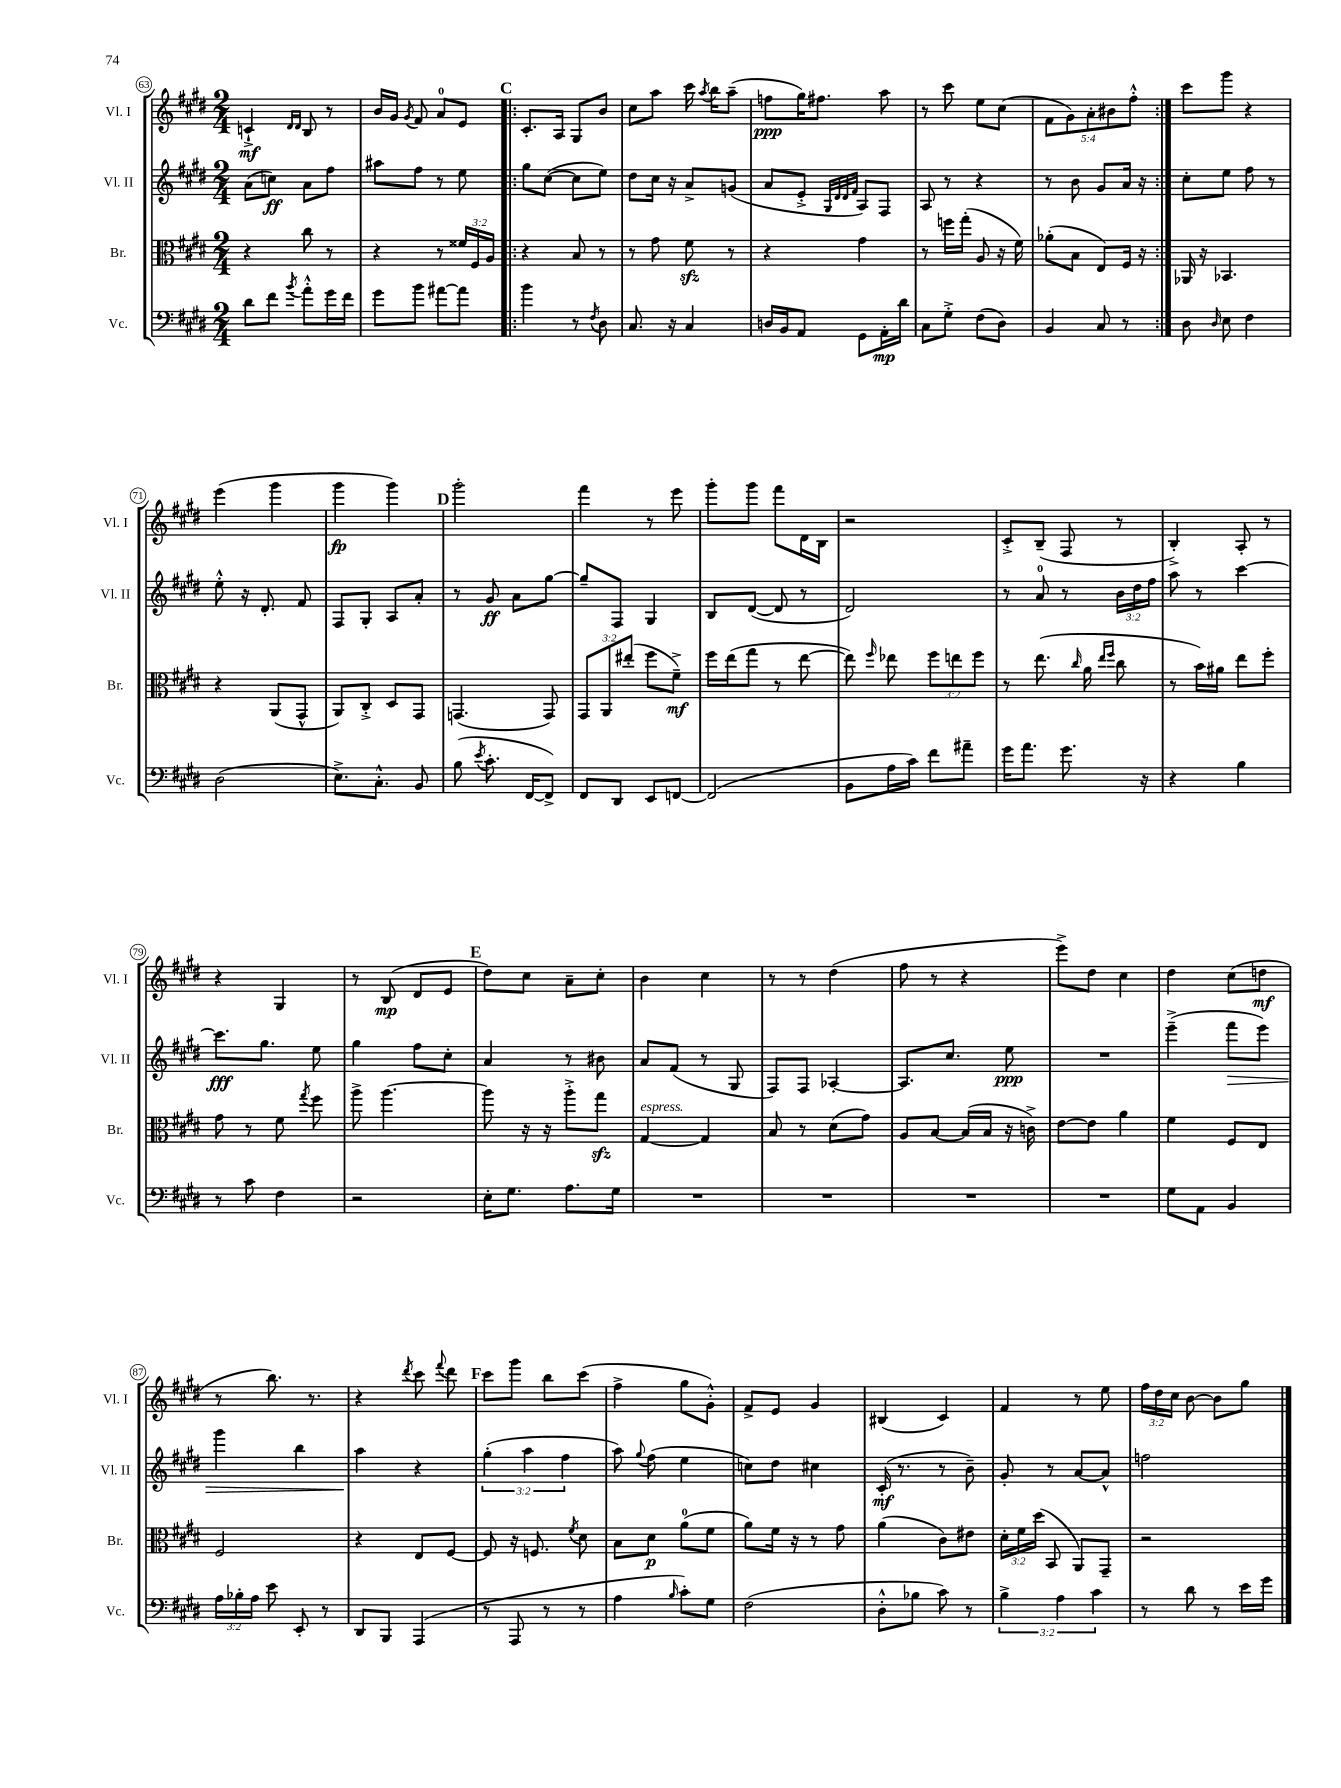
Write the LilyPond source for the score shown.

<<
\new StaffGroup <<
\new Staff = "s0" \with { instrumentName = "Vl. I" shortInstrumentName = "Vl. I" } {
    \clef treble \key e \major \numericTimeSignature \time 2/4 \override Staff.TupletNumber.text = #tuplet-number::calc-fraction-text
    \autoBeamOff c'4-!->\mf \grace { dis'16[ dis'16] } b8 r8 |
    b'16[ gis'16] \acciaccatura { gis'8 } fis'8 a'8[-0 e'8] |
    \repeat volta 2 { \mark \markup { \bold "C" } cis'8.[-. a16] gis8[ b'8] |
    cis''8[ a''8] cis'''16 \acciaccatura { a''8 } b''16[ a''8]--( |
    f''8[\ppp gis''16) fis''8.] a''8 |
    r8 cis'''8 e''8[ cis''8]( |
    \tuplet 5/4 { fis'8[ gis'8) a'8-. bis'8 fis''8]-.-^ } | }
    cis'''8[ gis'''8] r4 |
    e'''4( gis'''4 |
    gis'''4\fp gis'''4) |
    \mark \markup { \bold "D" } gis'''2-. |
    fis'''4 r8 e'''8 |
    gis'''8[-. gis'''8] fis'''8[ dis'16 b16] |
    r2 |
    cis'8[-.-> b8]--( fis8 r8 |
    b4-.->) a8-. r8 |
    r4 gis4 |
    r8 b8\mp( dis'8[ e'8] |
    \mark \markup { \bold "E" } dis''8[) cis''8] a'8[-- cis''8]-. |
    b'4 cis''4 |
    r8 r8 dis''4( |
    fis''8 r8 r4 |
    e'''8[->) dis''8] cis''4 |
    dis''4 cis''8[( d''8]\mf |
    r8 b''8.) r8. |
    r4 \acciaccatura { dis'''8 } cis'''8 \appoggiatura { fis'''8 } dis'''8 |
    \mark \markup { \bold "F" } cis'''8[ gis'''8] b''8[ cis'''8]( |
    fis''4-> gis''8[ gis'8]-.-^) |
    fis'8[-> e'8] gis'4 |
    bis4( cis'4) |
    fis'4 r8 e''8 |
    \tuplet 3/2 { fis''16[ dis''16 cis''16] } b'8~ b'8[ gis''8] \bar "|." |
}
\new Staff = "s1" \with { instrumentName = "Vl. II" shortInstrumentName = "Vl. II" } {
    \clef treble \key e \major \numericTimeSignature \time 2/4 \override Staff.TupletNumber.text = #tuplet-number::calc-fraction-text
    \autoBeamOff a'8[( c''8]\ff) a'8[ fis''8] |
    ais''8[ fis''8] r8 e''8 |
    \repeat volta 2 { \mark \markup { \bold "C" } gis''8[ cis''8]~( cis''8[ e''8]) |
    dis''8[ cis''16] r16 a'8[-> g'8]( |
    a'8[ e'8]-.-> \grace { gis32[ dis'32 dis'32 fis'32] } a8[) fis8] |
    a8 r8 r4 |
    r8 b'8 gis'8[ a'16] r16 | }
    cis''8[-. e''8] fis''8 r8 |
    e''8-.-^ r16 dis'8.-. fis'8 |
    fis8[ gis8]-. a8[ a'8]-. |
    \mark \markup { \bold "D" } r8 gis'8\ff a'8[ gis''8]~ |
    gis''8[-- fis8] gis4 |
    b8[ dis'8]~( dis'8 r8 |
    dis'2) |
    r8 a'8-0 r8 \tuplet 3/2 { b'16[ dis''16 fis''16] } |
    a''8 r8 cis'''4~ |
    cis'''8.[\fff gis''8.] e''8 |
    gis''4 fis''8[ cis''8]-. |
    \mark \markup { \bold "E" } a'4 r8 bis'8 |
    a'8[ fis'8]( r8 gis8 |
    fis8[) fis8] aes4~-. |
    aes8.[ cis''8.] e''8\ppp |
    R2 |
    e'''4--->( fis'''8[\> e'''8]) |
    gis'''4 b''4 |
    a''4\! r4 |
    \mark \markup { \bold "F" } \tuplet 3/2 { gis''4-.( a''4 fis''4 } |
    a''8) \appoggiatura { gis''8 } fis''8( e''4 |
    c''8[) dis''8] cis''4 |
    cis'16-.\mf( r8. r8 b'8--) |
    gis'8-. r8 a'8[~ a'8]-^ |
    f''2 \bar "|." |
}
\new Staff = "s2" \with { instrumentName = "Br." shortInstrumentName = "Br." } {
    \clef alto \key e \major \numericTimeSignature \time 2/4 \override Staff.TupletNumber.text = #tuplet-number::calc-fraction-text
    \autoBeamOff r4 cis''8 r8 |
    r4 r8 \tuplet 3/2 { fisis'16[ fis16 a16] } |
    \repeat volta 2 { \mark \markup { \bold "C" } r4 b8 r8 |
    r8 gis'8 fis'8\sfz r8 |
    r4 gis'4 |
    r8 f''16[ gis''16]-.( a8 r16 fis'16) |
    aes'8[-.( b8] e8[) fis16] r16 | }
    aes,16 r16 bes,4. |
    r4 a,8[( gis,8]-^ |
    a,8[) cis8]-.-> dis8[ gis,8] |
    \mark \markup { \bold "D" } g,4.( g,8) |
    \tuplet 3/2 { gis,8[ a,8 eis''8]-.( } fis''8[ fis'8]--->\mf) |
    fis''16[ e''16( gis''8] r8 e''8~ |
    e''8) \grace { fis''16 } ees''8 \tuplet 3/2 { fis''8[ e''8 fis''8] } |
    r8 e''8.( \grace { cis''16 } a'16 \grace { e''16[ fis''16] } cis''8 |
    r8 b'16[) ais'16] e''8[ fis''8]-. |
    gis'8 r8 fis'8 \acciaccatura { gis''8 } fis''8 |
    a''8-> a''4.~ |
    \mark \markup { \bold "E" } a''8 r16 r16 a''8[-.-> gis''8]\sfz |
    gis4~^\markup { \italic "espress." } gis4 |
    b8 r8 dis'8[( gis'8]) |
    a8[ b8]~ b16[( b16] r16 c'16->) |
    e'8[~ e'8] a'4 |
    fis'4 fis8[ e8] |
    fis2 |
    r4 e8[ fis8]~ |
    \mark \markup { \bold "F" } fis8 r16 f8. \acciaccatura { fis'8 } dis'8 |
    b8[ dis'8]\p a'8[-0( fis'8] |
    a'8[) fis'16] r16 r8 gis'8 |
    a'4( cis'8[) eis'8] |
    \tuplet 3/2 { dis'16[-. fis'16 dis''16]( } b,8 a,8[) gis,8]-- |
    r2 \bar "|." |
}
\new Staff = "s3" \with { instrumentName = "Vc." shortInstrumentName = "Vc." } {
    \clef bass \key e \major \numericTimeSignature \time 2/4 \override Staff.TupletNumber.text = #tuplet-number::calc-fraction-text
    \autoBeamOff dis'8[ fis'8] \acciaccatura { b'8 } a'8[-.-^ gis'16 fis'16] |
    gis'8[ b'8] ais'8[~ ais'8] |
    \repeat volta 2 { \mark \markup { \bold "C" } b'4 r8 \acciaccatura { fis8 } dis8 |
    cis8. r16 cis4 |
    d16[ b,16 a,8] gis,8[ a,16-.\mp dis'16] |
    cis8[ gis8]-.-> fis8[( dis8]) |
    b,4 cis8 r8 | }
    dis8 \grace { dis16 } e8 fis4 |
    dis2( |
    e8.[->) cis8.]-.-^ b,8 |
    \mark \markup { \bold "D" } b8( \acciaccatura { e'8 } cis'8.-. fis,16[~ fis,8]->) |
    fis,8[ dis,8] e,8[ f,8]~ |
    f,2( |
    b,8[ a16 cis'16]) fis'8[ ais'8]-- |
    gis'16[ a'8.] gis'8. r16 |
    r4 b4 |
    r8 cis'8 fis4 |
    r2 |
    \mark \markup { \bold "E" } e16[-. gis8.] a8.[ gis16] |
    R2 |
    R2 |
    R2 |
    R2 |
    gis8[ a,8] b,4 |
    \tuplet 3/2 { a16[ bes16-. a16] } e'8 e,8-. r8 |
    dis,8[ b,,8] a,,4( |
    \mark \markup { \bold "F" } r8 a,,8 r8 r8 |
    a4 \grace { b16 } cis'8[-.) gis8] |
    fis2( |
    dis8[-.-^ bes8] cis'8) r8 |
    \tuplet 3/2 { b4-> a4 cis'4 } |
    r8 dis'8 r8 e'16[ gis'16] \bar "|." |
}
>>
>>
\layout { \context { \Score currentBarNumber = #63 \override BarNumber.stencil = #(make-stencil-circler 0.1 0.3 ly:text-interface::print) } }
